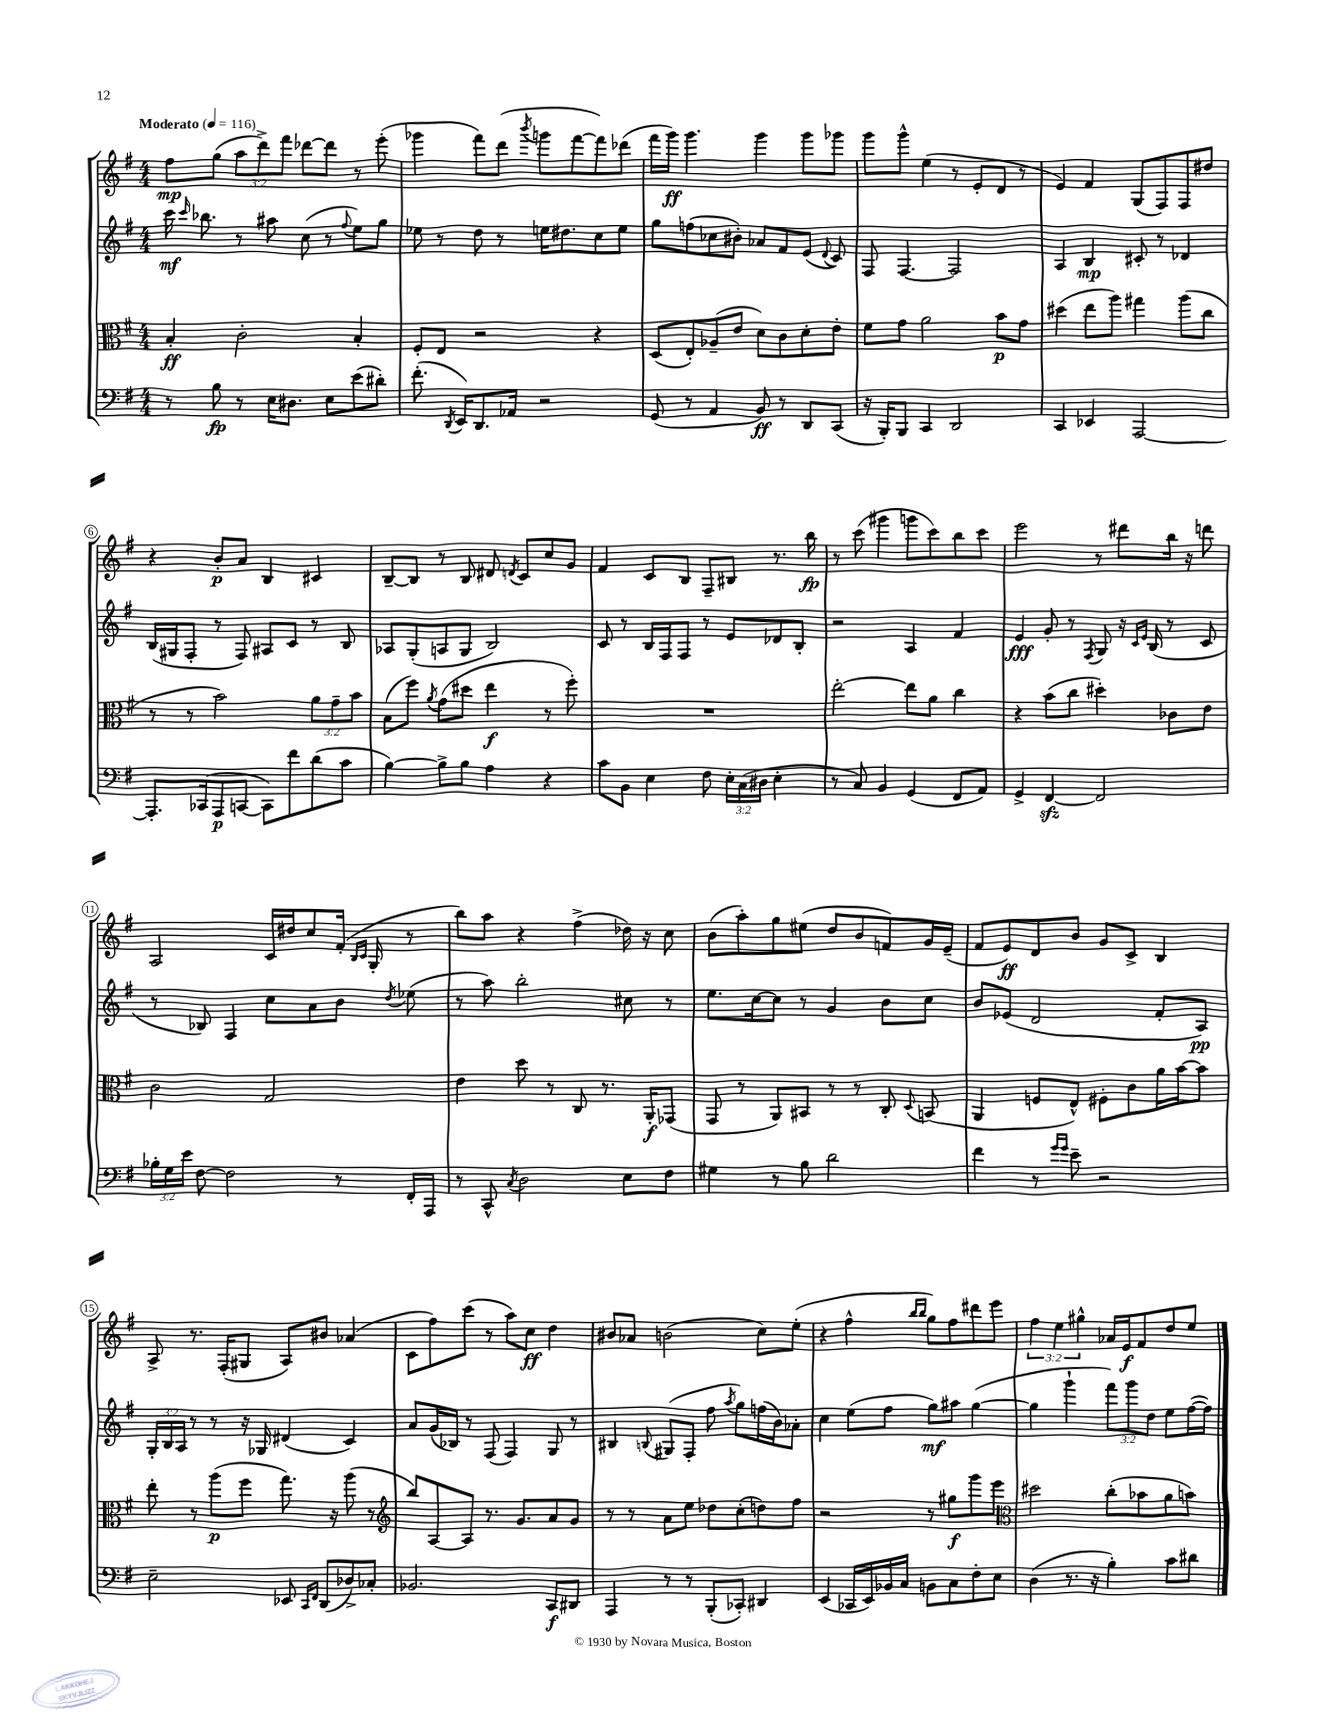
<<
\new StaffGroup <<
\new Staff = "s0" {
    \clef treble \key g \major \numericTimeSignature \time 4/4 \override Staff.TupletNumber.text = #tuplet-number::calc-fraction-text \tempo "Moderato" 4 = 116
    \autoBeamOff fis''8[\mp g''8]( \tuplet 3/2 { a''8[ d'''8->) fis'''8] } des'''8[~ des'''8] r8 e'''8-.( |
    ges'''4 fis'''8[) d'''8]( \acciaccatura { b'''8 } g'''8[ fis'''8~ fis'''8) des'''8]( |
    fis'''16[ g'''16]\ff) g'''4. g'''4 g'''8[ ges'''8] |
    g'''8[ g'''8]-^ e''4( r8 e'8[-. d'8] r8 |
    e'4) fis'4 g8[( fis8) fis8 dis''8] |
    r4 b'8[-.\p a'8] b4 cis'4 |
    b8[~-- b8] r8 b8 dis'8 \acciaccatura { d'8 } c'8[ c''8 g'8] |
    fis'4 c'8[ b8] fis8[-- bis8] r8. b''16\fp |
    r8 c'''8( gis'''4 g'''8[ c'''8) b''8 c'''8] |
    e'''2 r8 dis'''8[ b''16] r16 d'''8 |
    a2 c'16[ dis''16 c''8 fis'16]-.( \grace { b16[ c'16] } g16-. r8 |
    b''8[) a''8] r4 fis''4->( des''16) r16 c''8 |
    b'8[( a''8-.) g''8 eis''8]( d''8[ b'8 f'8) g'16 e'16]--( |
    fis'8[ e'8\ff) d'8 b'8] g'8[ c'8]-> b4 |
    a8-> r8. fis16[-.( gis8] a8[) bis'8] aes'4( |
    c'8[ fis''8) c'''8]( r8 a''8[) c''8]\ff d''4 |
    bis'8[ aes'8] b'2( c''8[) e''8]-.( |
    r4 fis''4-^ \grace { b''16[ b''16] } g''8[) fis''8 dis'''8 e'''8] |
    \tuplet 3/2 { fis''4 e''4 gis''4-^ } aes'16[ e'16\f fis'8 d''8 e''8] \bar "|." |
}
\new Staff = "s1" {
    \clef treble \key g \major \numericTimeSignature \time 4/4 \override Staff.TupletNumber.text = #tuplet-number::calc-fraction-text
    \autoBeamOff c'''16\mf \grace { c'''16 } bes''8. r8 ais''8 c''8( r8 \appoggiatura { fis''8 } e''8[) g''8] |
    ees''8 r8 d''8 r8 e''16[ dis''8. c''8 e''8] |
    g''8[ f''8( ces''8 bis'8]-.) aes'8[ fis'8 e'8]( \appoggiatura { d'8 } c'8) |
    fis8 fis4.~ fis2 |
    a4 b4\mp cis'8-. r8 des'4 |
    b16[( gis16 fis8]-. r8 fis8) ais8[ c'8] r8 b8 |
    aes8[ g8-.( a8 g8] b2) |
    c'8 r8 b16[ fis16 fis8] r8 e'8[ des'8 b8]-. |
    r2 a4 fis'4 |
    e'4\fff g'8-. r8 \acciaccatura { fis8 } g8 r16 \grace { c'16[ e'16] } b16( r8 c'8 |
    r8 bes8) fis4 c''8[ a'8 b'8] \acciaccatura { d''8 } ees''8( |
    r8 a''8) b''2-. cis''8 r8 |
    e''8.[ c''16~ c''8] r8 g'4 b'8[ c''8] |
    b'8[ ees'8]( d'2 fis'8[-. a8]\pp) |
    \tuplet 3/2 { g16[-. b16 a16] } r8 r8 r16 ges16 dis'4( c'4) |
    a'8[ g'16( bes16]) r8 fis8( fis4) g8 r8 |
    bis4 \appoggiatura { b8 } gis8[( fis8]-. fis''8 \acciaccatura { a''8 } g''8[) f''16( b'16) aes'8]-. |
    c''4 e''8[( fis''8] g''8[\mf) ais''8] g''4~( |
    g''4 g'''4-! \tuplet 3/2 { fis'''8[) g'''8 d''8] } e''8[ fis''16~( fis''16]) \bar "|." |
}
\new Staff = "s2" {
    \clef alto \key g \major \numericTimeSignature \time 4/4 \override Staff.TupletNumber.text = #tuplet-number::calc-fraction-text
    \autoBeamOff b4-.\ff c'2-. b4-. |
    fis8[-. e8] r2 r4 |
    d8[( e8-.) aes8--( e'8] d'8[) c'8 d'8-. e'8]-. |
    fis'8[ g'8] a'2 b'8[\p g'8] |
    dis''4( e''8[ a''8]) gis''4 a''8[( c''8] |
    r8 r8 b'2) \tuplet 3/2 { a'8[ g'8-- b'8] } |
    b8[( fis''8]) \acciaccatura { a'8 } g'8[( dis''8] e''4\f r8 fis''8-.) |
    R1 |
    e''2~-. e''8[ a'8] c''4 |
    r4 b'8[( c''8] dis''4-.) ces'8[ e'8] |
    c'2 g2 |
    e'4 d''8 r8 c8 r8. a,16[-.\f ges,8]( |
    g,8 r8 a,8[) bis,8] r8 r8 c8-. \appoggiatura { d8 } b,8( |
    a,4 f8[ e8]-^) fis8[-. c'8 a'16 b'16~ b'8] |
    e''8-. r8 a''8[\p( fis''8] g''8.) r16 a''8( r8 |
    \clef treble b''8[) a8~ a8] r8. g'8.[ a'8 g'8] |
    r8 r8 a'8[ e''8] des''8[ c''8-.( d''8) fis''8] |
    r2 r8 gis''8[\f g'''8 e'''8] |
    \clef alto dis''2 c''8[-.( bes'8 a'8 b'8]) \bar "|." |
}
\new Staff = "s3" {
    \clef bass \key g \major \numericTimeSignature \time 4/4 \override Staff.TupletNumber.text = #tuplet-number::calc-fraction-text
    \autoBeamOff r8 b8\fp r8 e16[ dis8.] e8[ e'8( dis'8]-.) |
    fis'8.-.( \acciaccatura { d,8 } e,16[) d,8. aes,16] r2 |
    g,8( r8 a,4 b,8\ff) r8 d,8[ c,8]( |
    r16 b,,16[-.) b,,8] c,4 d,2 |
    c,4 ees,4 a,,2~ |
    a,,8.[-. ces,16( a,,8\p c,8]~ c,8[) fis'8 d'8( c'8] |
    b4~) b8[-> b8] a4 r4 |
    c'8[ b,8] e4 fis8 \tuplet 3/2 { e16[-. c16( dis16] } e4-. |
    r8 c8) b,4 g,4( fis,8[ a,8]) |
    g,4-> fis,4~\sfz fis,2 |
    \tuplet 3/2 { bes16[-. g16 e'16] } fis8~ fis2 r8 fis,16[-. a,,16] |
    r8 c,8-^ \acciaccatura { c8 } d2 e8[ fis8] |
    gis4 r8 b8 d'2 |
    fis'4 r8 \grace { g'16[ g'16] } e'8-- r2 |
    e2-- ees,8 \grace { c,16[ fis,16] } d,8[( des8->) ces8]-. |
    bes,2. c,8[\f dis,8] |
    a,,4 r8 r8 b,,8[-.( ces,8]-.) dis,4 |
    e,4( ces,16[ e,16) bes,16 c16] b,8[ c8 fis8-. e8] |
    d4( r8. r16 b4-.) c'8[ dis'8] \bar "|." |
}
>>
>>
\layout { \context { \Score \override BarNumber.stencil = #(make-stencil-circler 0.1 0.3 ly:text-interface::print) } }
